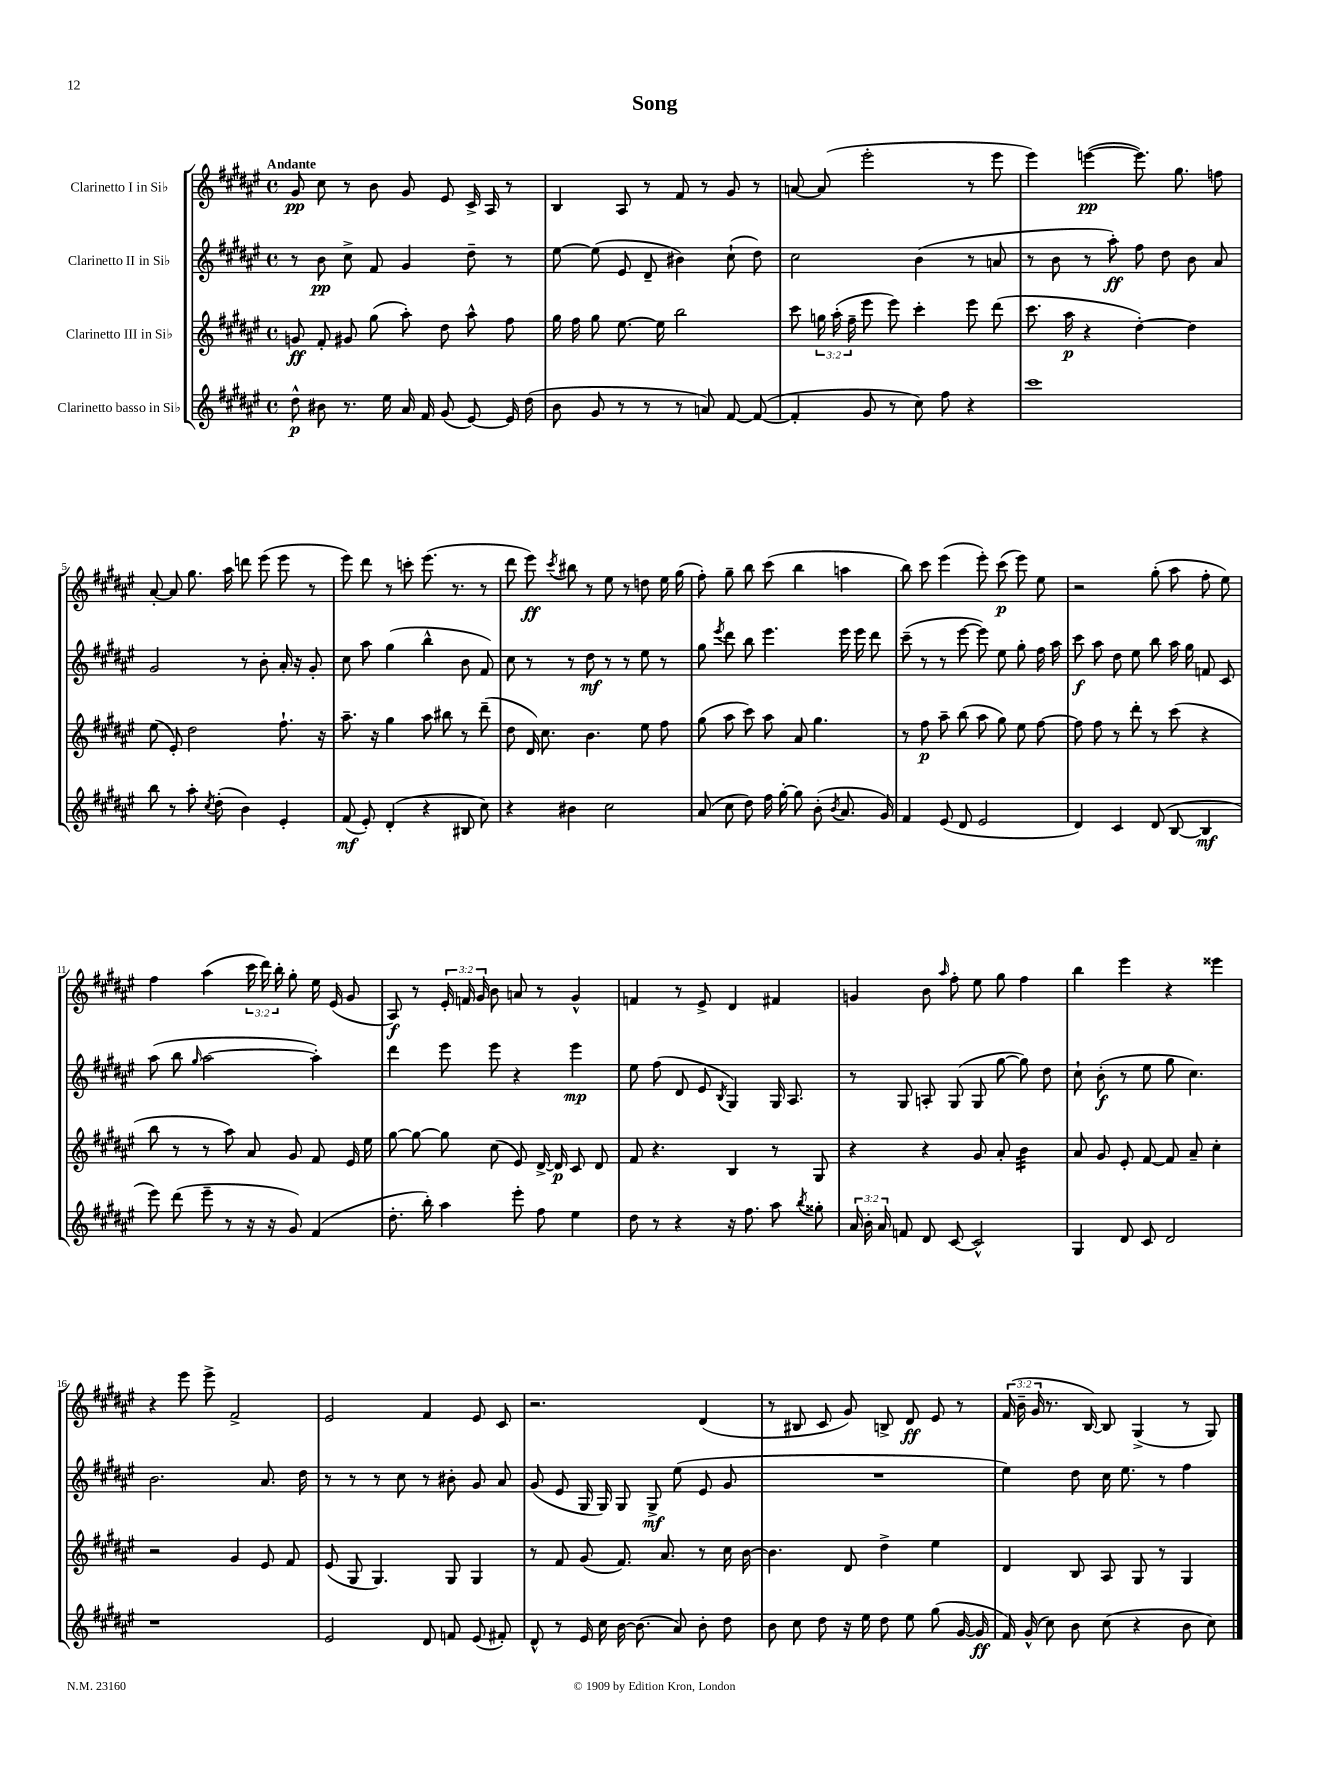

**kern	**dynam	**kern	**dynam	**kern	**dynam	**kern	**dynam
*part4	*part4	*part3	*part3	*part2	*part2	*part1	*part1
*staff4	*staff4	*staff3	*staff3	*staff2	*staff2	*staff1	*staff1
*I"Clarinetto basso in Si♭	*	*I"Clarinetto III in Si♭	*	*I"Clarinetto II in Si♭	*	*I"Clarinetto I in Si♭	*
*clefG2	*	*clefG2	*	*clefG2	*	*clefG2	*
*k[f#c#g#d#a#e#]	*	*k[f#c#g#d#a#e#]	*	*k[f#c#g#d#a#e#]	*	*k[f#c#g#d#a#e#]	*
*M4/4	*	*M4/4	*	*M4/4	*	*M4/4	*
*met(c)	*	*met(c)	*	*met(c)	*	*met(c)	*
=1	=1	=1	=1	=1	=1	=1	=1
!	!	!	!	!	!	!LO:TX:a:B:t=Andante	!
8dd#^^\	p	8gn/	ff	8r	.	8g#/	pp
8b#X\	.	8f#'/	.	8b\	pp	8cc#\	.
8.r	.	8g#X/	.	8cc#^\	.	8r	.
.	.	(8gg#\	.	8f#/	.	8b\	.
16ee#\	.	.	.	.	.	.	.
16a#/	.	8aa#'\)	.	4g#/	.	8g#/	.
16f#/	.	.	.	.	.	.	.
(8g#/	.	8dd#\	.	.	.	8e#/	.
[8e#/)	.	8aa#^^\	.	8dd#~\	.	16c#^/	.
.	.	.	.	.	.	16A#/	.
16e#/]	.	8ff#\	.	8r	.	8r	.
(16dd#\	.	.	.	.	.	.	.
=2	=2	=2	=2	=2	=2	=2	=2
8b\	.	16gg#\	.	[8ee#\	.	4B/	.
.	.	16ff#\	.	.	.	.	.
8g#/	.	8gg#\	.	(8ee#\]	.	.	.
8r	.	[8.ee#\	.	8e#/	.	8A#/	.
8r	.	.	.	8d#~/	.	8r	.
.	.	16ee#\]	.	.	.	.	.
8r	.	2bb\	.	4b#X\)	.	8f#/	.
8an/)	.	.	.	.	.	8r	.
[8f#/	.	.	.	(8cc#`\	.	8g#/	.
(8f#/_	.	.	.	8dd#\)	.	8r	.
=3	=3	=3	=3	=3	=3	=3	=3
4f#'/]	.	8ccc#\	.	2cc#\	.	[8an/	.
.	.	24ggn\	.	.	.	(8a/]	.
.	.	(24aa#'\	.	.	.	.	.
.	.	24ff#~\	.	.	.	.	.
8g#/	.	8eee#\	.	.	.	2eee#'\	.
8r	.	8eee#\)	.	.	.	.	.
8cc#\)	.	4ccc#'\	.	(4b\	.	.	.
8ff#\	.	.	.	.	.	.	.
4r	.	8eee#\	.	8r	.	8r	.
.	.	(8ddd#\	.	8an/	.	8eee#\	.
=4	=4	=4	=4	=4	=4	=4	=4
1ccc#	.	8.ccc#\	.	8r	.	4eee#\)	.
.	.	.	.	8b\	.	.	.
.	.	16aa#\	p	.	.	.	.
.	.	4r	.	8r	.	([4eeen\	pp
.	.	.	.	8aa#'\)	ff	.	.
.	.	[4dd#'\)	.	8ff#\	.	8.eee\])	.
.	.	.	.	8dd#\	.	.	.
.	.	.	.	.	.	8.gg#\	.
.	.	4dd#\]	.	8b\	.	.	.
.	.	.	.	8a#/	.	8ffn\	.
!!LO:LB:g=z
=5	=5	=5	=5	=5	=5	=5	=5
8bb\	.	(8ee#\	.	2g#/	.	[8a#'/	.
8r	.	8e#'/)	.	.	.	8a#/]	.
8aa#'\	.	2dd#\	.	.	.	8.gg#\	.
8qcc#/	.	.	.	.	.	.	.
(8dd#'\	.	.	.	.	.	.	.
.	.	.	.	.	.	16aa#\	.
4b\)	.	.	.	8r	.	8dddn\	.
.	.	.	.	8b'\	.	(8eee#\	.
4e#'/	.	8.ff#`\	.	16a#'/	.	8eee#\	.
.	.	.	.	16r	.	.	.
.	.	.	.	8g#'/	.	8r	.
.	.	16r	.	.	.	.	.
=6	=6	=6	=6	=6	=6	=6	=6
(8f#/	mf	8.aa#~\	.	8cc#\	.	8eee#\)	.
8e#'/)	.	.	.	8aa#\	.	8ddd#\	.
.	.	16r	.	.	.	.	.
(4d#'/	.	4gg#\	.	(4gg#\	.	8r	.
.	.	.	.	.	.	8cccn'\	.
4r	.	8aa#\	.	4bb^^\	.	(8.eee#\	.
.	.	8bb#X\	.	.	.	.	.
.	.	.	.	.	.	8.r	.
8B#X/	.	8r	.	8b\	.	.	.
8cc#\)	.	(8ddd#~\	.	8f#/)	.	8r	.
=7	=7	=7	=7	=7	=7	=7	=7
4r	.	8dd#\	.	8cc#\	.	8ddd#\	.
.	.	16d#/)	.	8r	.	8eee#\)	ff
.	.	8.cc#\	.	.	.	.	.
.	.	.	.	.	.	8qccc#/	.
4b#X\	.	.	.	8r	.	8bb#X\	.
.	.	4.b\	.	8dd#\	mf	8r	.
2cc#\	.	.	.	8r	.	8ee#\	.
.	.	.	.	8r	.	8r	.
.	.	8ee#\	.	8ee#\	.	8ddn\	.
.	.	8ff#\	.	8r	.	16ee#\	.
.	.	.	.	.	.	(16gg#\	.
=8	=8	=8	=8	=8	=8	=8	=8
(8a#/	.	(8gg#\	.	8gg#\	.	8ff#'\)	.
.	.	.	.	8qeee#/	.	.	.
8cc#\	.	8aa#\	.	8ddd#\	.	8gg#~\	.
8dd#\)	.	8ccc#\)	.	8bb\	.	8bb\	.
16ff#\	.	8aa#\	.	4.eee#\	.	(8ccc#\	.
[16gg#'\	.	.	.	.	.	.	.
8gg#\]	.	8a#/	.	.	.	4bb\	.
(8b'\	.	4.gg#\	.	.	.	.	.
8qb/	.	.	.	.	.	.	.
8.a#/	.	.	.	16eee#\	.	4aan\	.
.	.	.	.	16eee#\	.	.	.
.	.	.	.	8ddd#\	.	.	.
16g#/)	.	.	.	.	.	.	.
=9	=9	=9	=9	=9	=9	=9	=9
4f#/	.	8r	.	(8ccc#~\	.	8bb\)	.
.	.	8ff#\	p	8r	.	8ccc#\	.
(8e#/	.	8aa#~\	.	8r	.	(4eee#\	.
8d#/	.	(8bb\	.	[8eee#\	.	.	.
2e#/	.	8aa#\	.	8eee#\])	.	8eee#'\)	.
.	.	8gg#\)	.	8ee#\	.	(8ccc#\	p
.	.	8ee#\	.	8gg#'\	.	8eee#\)	.
.	.	[8ff#\	.	16ff#\	.	8ee#\	.
.	.	.	.	16aa#\	.	.	.
=10	=10	=10	=10	=10	=10	=10	=10
4d#/)	.	8ff#\]	.	8ccc#\	f	2r	.
.	.	8ff#\	.	8aa#\	.	.	.
4c#/	.	8r	.	8dd#\	.	.	.
.	.	8ddd#'\	.	8ee#\	.	.	.
(8d#/	.	8r	.	8bb\	.	(8gg#'\	.
[8B/	.	(8ccc#\	.	16aa#\	.	8aa#\	.
.	.	.	.	16gg#\	.	.	.
4B/]	mf	4r	.	8fn/	.	8ff#'\	.
.	.	.	.	8c#/	.	8ee#\)	.
!!LO:LB:g=z
=11	=11	=11	=11	=11	=11	=11	=11
8eee#\)	.	8bb\	.	(8aa#\	.	4ff#\	.
(8ddd#\	.	8r	.	8bb\	.	.	.
.	.	.	.	16qqgg#/	.	.	.
8eee#~\	.	8r	.	[2aa#\	.	(4aa#\	.
8r	.	8aa#\)	.	.	.	.	.
16r	.	8a#/	.	.	.	24ccc#\	.
.	.	.	.	.	.	24ddd#\)	.
16r	.	.	.	.	.	.	.
.	.	.	.	.	.	24bb'\	.
8g#/)	.	8g#/	.	.	.	8gg#'\	.
(4f#/	.	8f#/	.	4aa#'\])	.	16ee#\	.
.	.	.	.	.	.	(16e#/	.
.	.	16e#/	.	.	.	8g#/	.
.	.	16ee#\	.	.	.	.	.
=12	=12	=12	=12	=12	=12	=12	=12
8.dd#'\	.	[8gg#\	.	4ddd#\	.	8A#/)	f
.	.	8gg#\_	.	.	.	8r	.
16bb'\)	.	.	.	.	.	.	.
4aa#\	.	8gg#\]	.	8eee#\	.	24e#'/	.
.	.	.	.	.	.	24fn/	.
.	.	.	.	.	.	24g#/	.
.	.	(8cc#\	.	8eee#\	.	8b\	.
8eee#'\	.	8e#/)	.	4r	.	8an/	.
8ff#\	.	[16d#^/	.	.	.	8r	.
.	.	16d#/]	p	.	.	.	.
4ee#\	.	8c#/	.	4eee#\	mp	4g#^^/	.
.	.	8d#/	.	.	.	.	.
=13	=13	=13	=13	=13	=13	=13	=13
8dd#\	.	8f#/	.	8ee#\	.	4fn/	.
8r	.	4.r	.	(8ff#\	.	.	.
4r	.	.	.	8d#/	.	8r	.
.	.	.	.	8e#/	.	8e#^/	.
.	.	.	.	8qB/	.	.	.
16r	.	4B/	.	4G#/)	.	4d#/	.
8.ff#\	.	.	.	.	.	.	.
8aa#\	.	8r	.	16G#/	.	4f#X/	.
.	.	.	.	8.A#/	.	.	.
8qbb/	.	.	.	.	.	.	.
8gg##X'\	.	8G#/	.	.	.	.	.
=14	=14	=14	=14	=14	=14	=14	=14
24a#/	.	4r	.	8r	.	4gn/	.
24b'\	.	.	.	.	.	.	.
24a#/	.	.	.	.	.	.	.
8fn/	.	.	.	8G#/	.	.	.
8d#/	.	4r	.	8An'/	.	8b\	.
.	.	.	.	.	.	16qqaa#/	.
[8c#/	.	.	.	(8G#/	.	8ff#'\	.
2c#^^/]	.	8g#/	.	8G#/	.	8ee#\	.
.	.	8a#'/	.	[8gg#\	.	8gg#\	.
*	*	*tremolo	*	*	*	*	*
.	.	32b\LLL	.	8gg#\])	.	4ff#\	.
.	.	32b\	.	.	.	.	.
.	.	32b\	.	.	.	.	.
.	.	32b\	.	.	.	.	.
.	.	32b\	.	8dd#\	.	.	.
.	.	32b\	.	.	.	.	.
.	.	32b\	.	.	.	.	.
.	.	32b\JJJ	.	.	.	.	.
*	*	*Xtremolo	*	*	*	*	*
=15	=15	=15	=15	=15	=15	=15	=15
4G#/	.	8a#/	.	8cc#`\	.	4bb\	.
.	.	8g#/	.	(8b'\	f	.	.
8d#/	.	8e#'/	.	8r	.	4eee#\	.
8c#/	.	[8f#/	.	8ee#\	.	.	.
2d#/	.	8f#/]	.	8gg#\	.	4r	.
.	.	8a#~/	.	4.cc#\)	.	.	.
.	.	4cc#'\	.	.	.	4eee##X\	.
!!LO:LB:g=z
=16	=16	=16	=16	=16	=16	=16	=16
1r	.	2r	.	2.b\	.	4r	.
.	.	.	.	.	.	8eee#\	.
.	.	.	.	.	.	8eee#^\	.
.	.	4g#/	.	.	.	2f#^/	.
.	.	8e#/	.	8.a#/	.	.	.
.	.	8f#/	.	.	.	.	.
.	.	.	.	16dd#\	.	.	.
=17	=17	=17	=17	=17	=17	=17	=17
2e#/	.	(8e#/	.	8r	.	2e#/	.
.	.	8G#/	.	8r	.	.	.
.	.	4.G#/)	.	8r	.	.	.
.	.	.	.	8cc#\	.	.	.
8d#/	.	.	.	8r	.	4f#/	.
8fn/	.	8G#/	.	8b#X'\	.	.	.
(8e#/	.	4G#/	.	8g#/	.	8e#/	.
8f#X'/)	.	.	.	8a#/	.	8c#/	.
=18	=18	=18	=18	=18	=18	=18	=18
8d#^^/	.	8r	.	(8g#/	.	2.r	.
8r	.	8f#/	.	8e#/	.	.	.
16e#/	.	(8g#/	.	16G#/	.	.	.
16cc#\	.	.	.	16G#/)	.	.	.
[16b\	.	8.f#/)	.	8G#/	.	.	.
(8.b\]	.	.	.	.	.	.	.
.	.	.	.	8G#^/	mf	.	.
.	.	8.a#/	.	.	.	.	.
8a#/)	.	.	.	(8ee#\	.	.	.
8b'\	.	8r	.	8e#/	.	(4d#/	.
8dd#\	.	16cc#\	.	8g#/	.	.	.
.	.	[16b\	.	.	.	.	.
=19	=19	=19	=19	=19	=19	=19	=19
8b\	.	4.b\]	.	1r	.	8r	.
8cc#\	.	.	.	.	.	8B#X/	.
8dd#\	.	.	.	.	.	8c#/	.
16r	.	8d#/	.	.	.	8g#/)	.
16ee#\	.	.	.	.	.	.	.
8dd#\	.	4dd#^\	.	.	.	8Bn^/	.
8ee#\	.	.	.	.	.	8d#/	ff
(8gg#\	.	4ee#\	.	.	.	8e#/	.
[16g#/	.	.	.	.	.	8r	.
16g#/]	ff	.	.	.	.	.	.
=20	=20	=20	=20	=20	=20	=20	=20
16f#/)	.	4d#/	.	4ee#\)	.	(24f#/	.
.	.	.	.	.	.	24b~\	.
(16g#^^/	.	.	.	.	.	.	.
.	.	.	.	.	.	24g#/	.
8cc#\)	.	.	.	.	.	8.r	.
8b\	.	8B/	.	8dd#\	.	.	.
.	.	.	.	.	.	[16B/)	.
(8cc#\	.	8A#/	.	16cc#\	.	8B/]	.
.	.	.	.	8.ee#\	.	.	.
4r	.	8G#/	.	.	.	(4G#^/	.
.	.	8r	.	8r	.	.	.
8b\	.	4G#/	.	4ff#\	.	8r	.
8cc#\)	.	.	.	.	.	8G#/)	.
==	==	==	==	==	==	==	==
*-	*-	*-	*-	*-	*-	*-	*-
